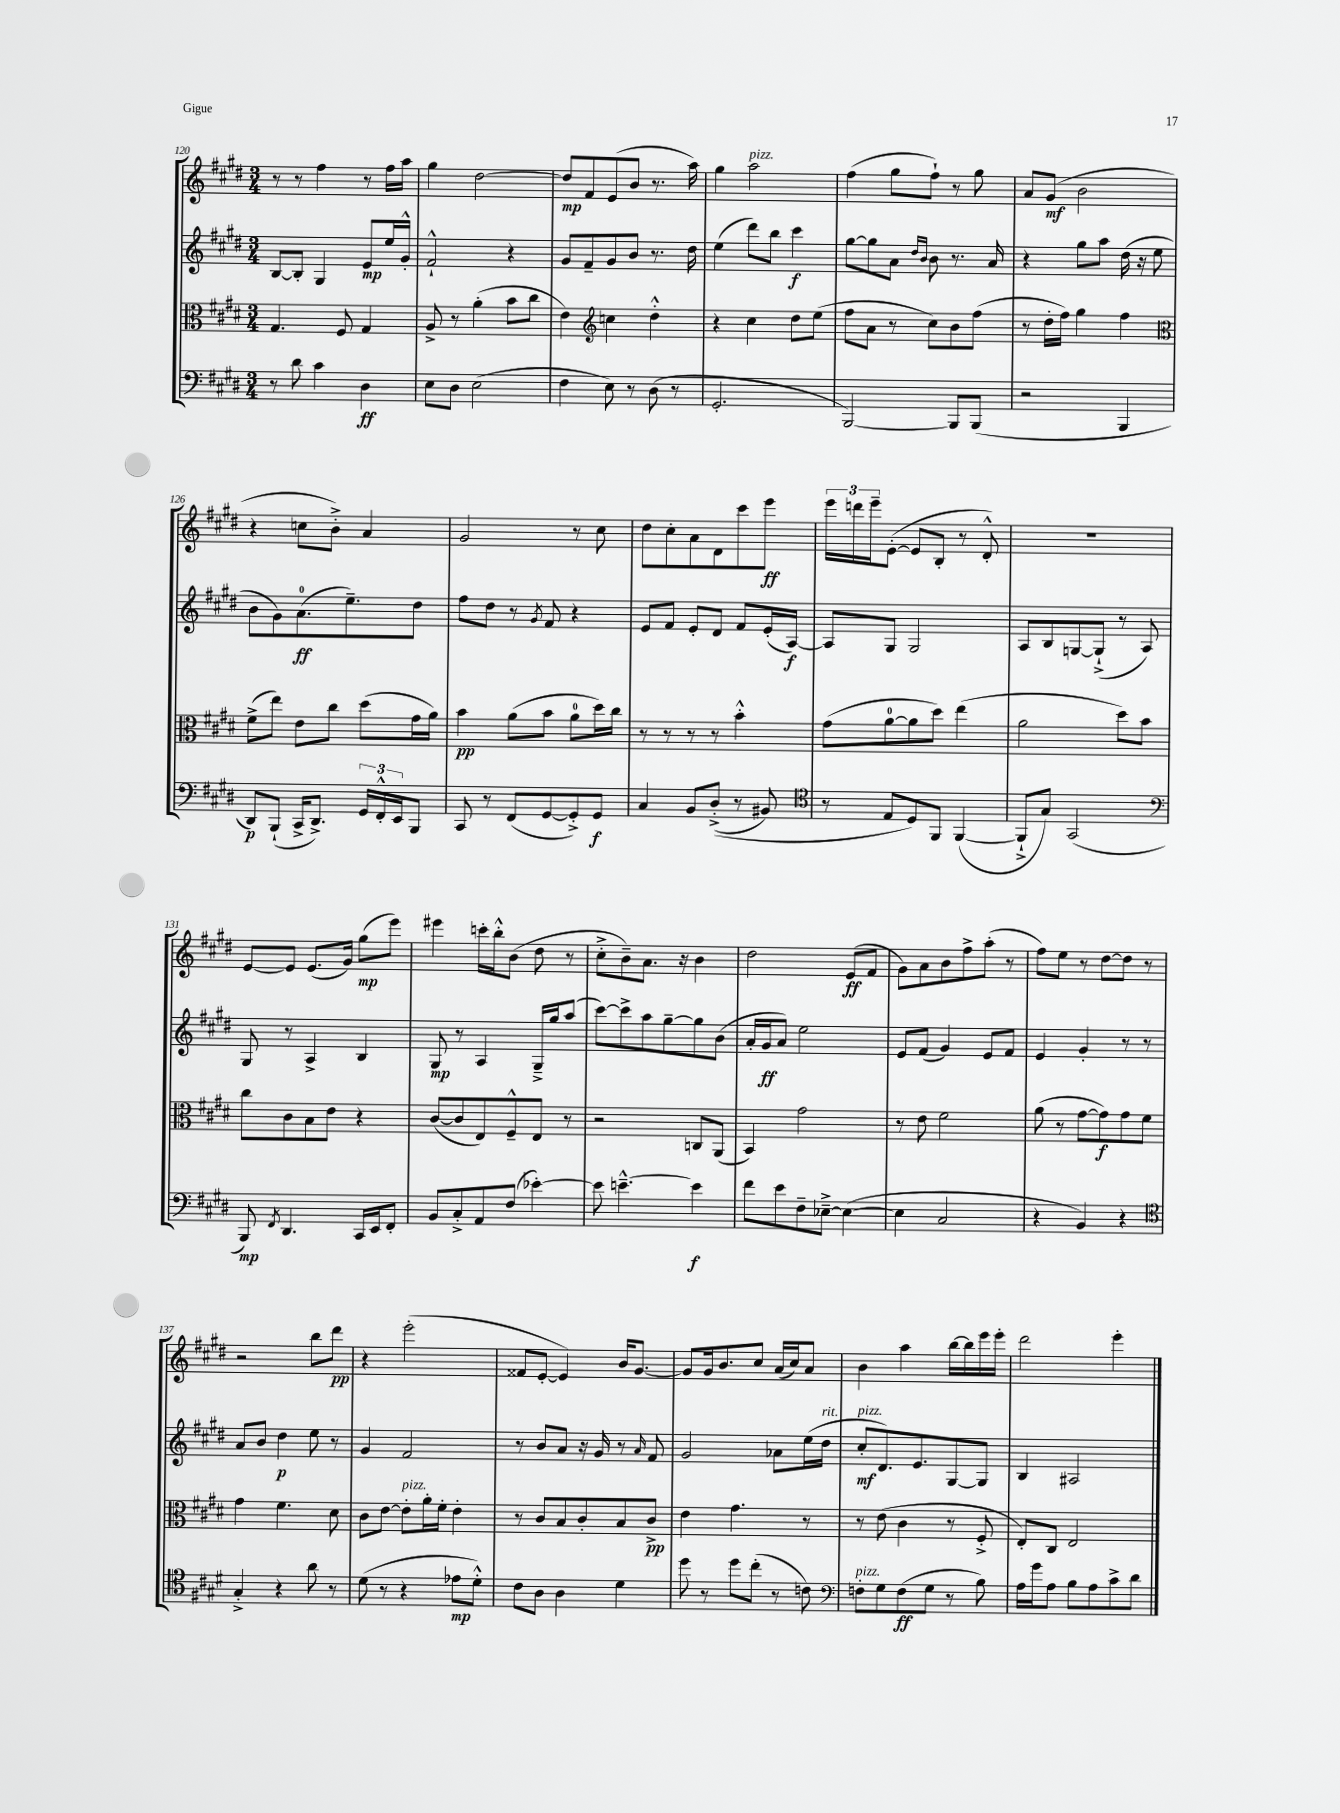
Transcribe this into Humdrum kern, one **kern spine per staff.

**kern	**kern	**kern	**kern
*staff4	*staff3	*staff2	*staff1
*clefF4	*clefC3	*clefG2	*clefG2
*k[f#c#g#d#]	*k[f#c#g#d#]	*k[f#c#g#d#]	*k[f#c#g#d#]
*M3/4	*M3/4	*M3/4	*M3/4
8r	4.G#/	[8B/L	8r
8d#\	.	8B'/]J	8r
4c#\	.	4G#/	4ff#\
.	8F#/	.	.
4D#\	4G#/	8e/L	8r
.	.	16ee/L	16ff#\LL
.	.	16g#'^^/JJ	16aa\JJ
=	=	=	=
8E\L	8A^/	2f#`^^/	4gg#\
8D#\J	8r	.	.
(2E\	(4a'\	.	[2dd#\
.	8b\L	4r	.
.	8cc#\J	.	.
=	=	=	=
4F#\	4e\)	8g#/L	8dd#/]L
.	.	8f#~/	8f#/
*	*clefG2	*	*
8E\)	4cc\	8g#/	(8e/
8r	.	8b/J	8b/J
(8D#\	4dd#'^^\	8.r	8.r
8r	.	.	.
.	.	16dd#\	16aa\)
=	=	=	=
2.GG#'/	4r	(4ee\	4gg#\
.	4cc#\	8ddd#\L)	2aa\
.	.	8bb\J	.
.	8dd#\L	4ccc#\	.
.	(8ee\J	.	.
=	=	=	=
[2BBB/)	8ff#\L	[8gg#\L	(4ff#\
.	8a\J	8gg#\]	.
.	8r	8a\J	8gg#\L
.	.	16qqdd#/LL	.
.	.	16qqb/JJ	.
.	8cc#\L)	8b\	8ff#`\J)
8BBB/]L	8b\	8.r	8r
(8BBB/J	(8ff#\J	.	8gg#\
.	.	16a/	.
=	=	=	=
2r	8r	4r	8a/L
.	16dd#'\LL	.	(8g#/J
.	16ff#\JJ)	.	.
.	4gg#\	8gg#\L	2b\
.	.	8aa\J	.
4BBB/	4ff#\	(16dd#\	.
.	.	16r	.
.	.	8ee\	.
=	=	=	=
*	*clefC3	*	*
8DD#/L)	(8f#^\L	8b\L	4r
(8BBB`/J	8ee\J)	8g#\)	.
16CC#^/LK	8e\L	(8.a\	8cc\L
8.DD#^/J)	.	.	.
.	8cc#\J	.	8b'^\J)
.	.	8.ee~\)	.
24GG#/LL	(8dd#\L	.	4a/
24FF#'^^/	.	.	.
24EE/J	.	.	.
8BBB/J	16g#\L	8dd#\J	.
.	16a\JJ)	.	.
=	=	=	=
8CC#/	4b\	8ff#\L	2g#/
8r	.	8dd#\J	.
(8FF#/L	(8a\L	8r	.
.	.	8qg#/	.
[8GG#/	8b\J	8f#/	.
8GG#'^/])	8a\L	4r	8r
8GG#/J	16dd#\L)	.	8cc#\
.	16cc#\JJ	.	.
=	=	=	=
4C#/	8r	8e/L	8dd#\L
.	8r	8f#/J	8cc#'\
8BB/L	8r	8e'/L	8a\
&((8D#'^/J	8r	8d#/J	8d#\
8r	4b'^^\	8f#/L	8ccc#\
8BB#/)	.	(16e'/L	8eee\J
.	.	[16A/JJ)	.
=	=	=	=
*clefC4	*	*	*
8r	(8g#\L	8A/]L	24eee\LL
.	.	.	24ddd\
.	.	.	24eee~\J
8E/L	[8a\	8G#/J	([8e'\J
8D#/&)	8a\]	2G#/	8e/]L
8FF#/J	8dd#\J)	.	8B'/J
([4FF#/	(4ee\	.	8r
.	.	.	8d#'^^/)
=	=	=	=
8FF#`^/]L	2a\	8A/L	2.r
8G#/J)	.	8B/	.
(2GG#/	.	[8G/	.
.	.	(8G`^/]J	.
.	8dd#\L)	8r	.
.	8b\J	8A/)	.
=	=	=	=
*clefF4	*	*	*
8BBB/)	8cc#\L	8G#/	[8e/L
8qFF#/	.	.	.
4.DD#/	8c#\	8r	8e/]J
.	8B\	4A^/	(8.e/L
.	8e\J	.	.
.	.	.	16g#/Jk)
16CC#/LL	4r	4B/	(8gg#\L
16EE/J	.	.	.
8FF#'/J	.	.	8eee\J)
=	=	=	=
8BB/L	([8c#/L	8G#/	4eee#\
8C#'^/	8c#/]	8r	.
8AA/	8E/)	4A/	16ccc'\LL
.	.	.	16bb'^^\J
(8F#/J	8F#~^^/	.	(8b\J
[4e-'\)	8E/J	16G#~^/LL	8dd#\
.	.	16gg#/J	.
.	8r	(8aa/J	8r
=	=	=	=
8e-\]	2r	[8ccc#\L)	8cc#'^\L
[4.e~^^\	.	8ccc#^\]	8b~\)
.	.	8aa\	8.a\J
.	.	[8gg#~\	.
.	.	.	16r
4e\]	8C/L	8gg#\]	4b\
.	(8AA/J	(8b\J	.
=	=	=	=
8f#\L	4BB/)	16a'/LL	2dd#\
.	.	16g#/J	.
8e\	.	8a/J)	.
8F#~\	2g#\	2ee\	.
[8E-~^\J	.	.	.
(4E-\_	.	.	(8e/L
.	.	.	8f#/J
=	=	=	=
4E-\]	8r	8e/L	8g#\L)
.	8e\	(8f#/J	8a\
2C#/	2f#\	4g#/)	8b\
.	.	.	8ff#^\
.	.	8e/L	(8aa'\J
.	.	8f#/J	8r
=	=	=	=
4r	(8a\	4e/	8ff#\L)
.	8r	.	8ee\J
4BB/)	[8g#\L	4g#'/	8r
.	8g#\])	.	[8dd#\L
4r	8g#\	8r	8dd#\]J
.	8f#\J	8r	8r
=	=	=	=
*clefC4	*	*	*
4G#'^/	4g#\	8a/L	2r
.	.	8b/J	.
4r	4.f#\	4dd#\	.
8a\	.	8ee\	8bb\L
8r	8d#\	8r	8ddd#\J
=	=	=	=
(8d#\	8c#\L	4g#/	4r
8r	[8e\J	.	.
4r	8e'\]L	2f#/	(2eee'\
.	16a'\L	.	.
.	16f#'\JJ	.	.
8e-\L	4e'\	.	.
8d#'^^\J)	.	.	.
=	=	=	=
8c#\L	8r	8r	8f##/L
8A\J	8c#/L	8b/L	[8e'/J
4A\	8B/	8a/J	4e/])
.	8c#'/	16r	.
.	.	16g#/	.
4d#\	8B/	8r	16b/LK
.	.	.	[8.g#/J
.	.	16qqa/	.
.	8c#^/J	8f#/	.
=	=	=	=
8dd#\	4e\	2g#/	8g#/]L
8r	.	.	16g#/k
.	.	.	8.b/
8dd#\L	4.g#\	.	.
(8cc#'\J	.	.	8cc#/J
8r	.	8a-\L	(16a/LL
.	.	.	16cc#/J)
8c\)	8r	(16ee\L	8a/J
.	.	16dd#\JJ	.
=	=	=	=
*clefF4	*	*	*
8F'\L	8r	8cc#'/L	4b\
8G#\	(8e\	8.d#/)	.
(8F\	4c#\	.	4aa\
.	.	8.e/	.
8G#\J	.	.	.
8r	8r	[8G#/	[16bb\LL
.	.	.	16bb\]
8B\)	8F#'^/	8G#/]J	16eee\
.	.	.	16eee'\JJ
=	=	=	=
16A\LL	8E'/L)	4B/	2ddd#\
16g#\J	.	.	.
8A\J	8C#/J	.	.
8B\L	2E/	2A#/	.
8A\	.	.	.
8c#^\	.	.	4eee'\
8d#\J	.	.	.
==	==	==	==
*-	*-	*-	*-
